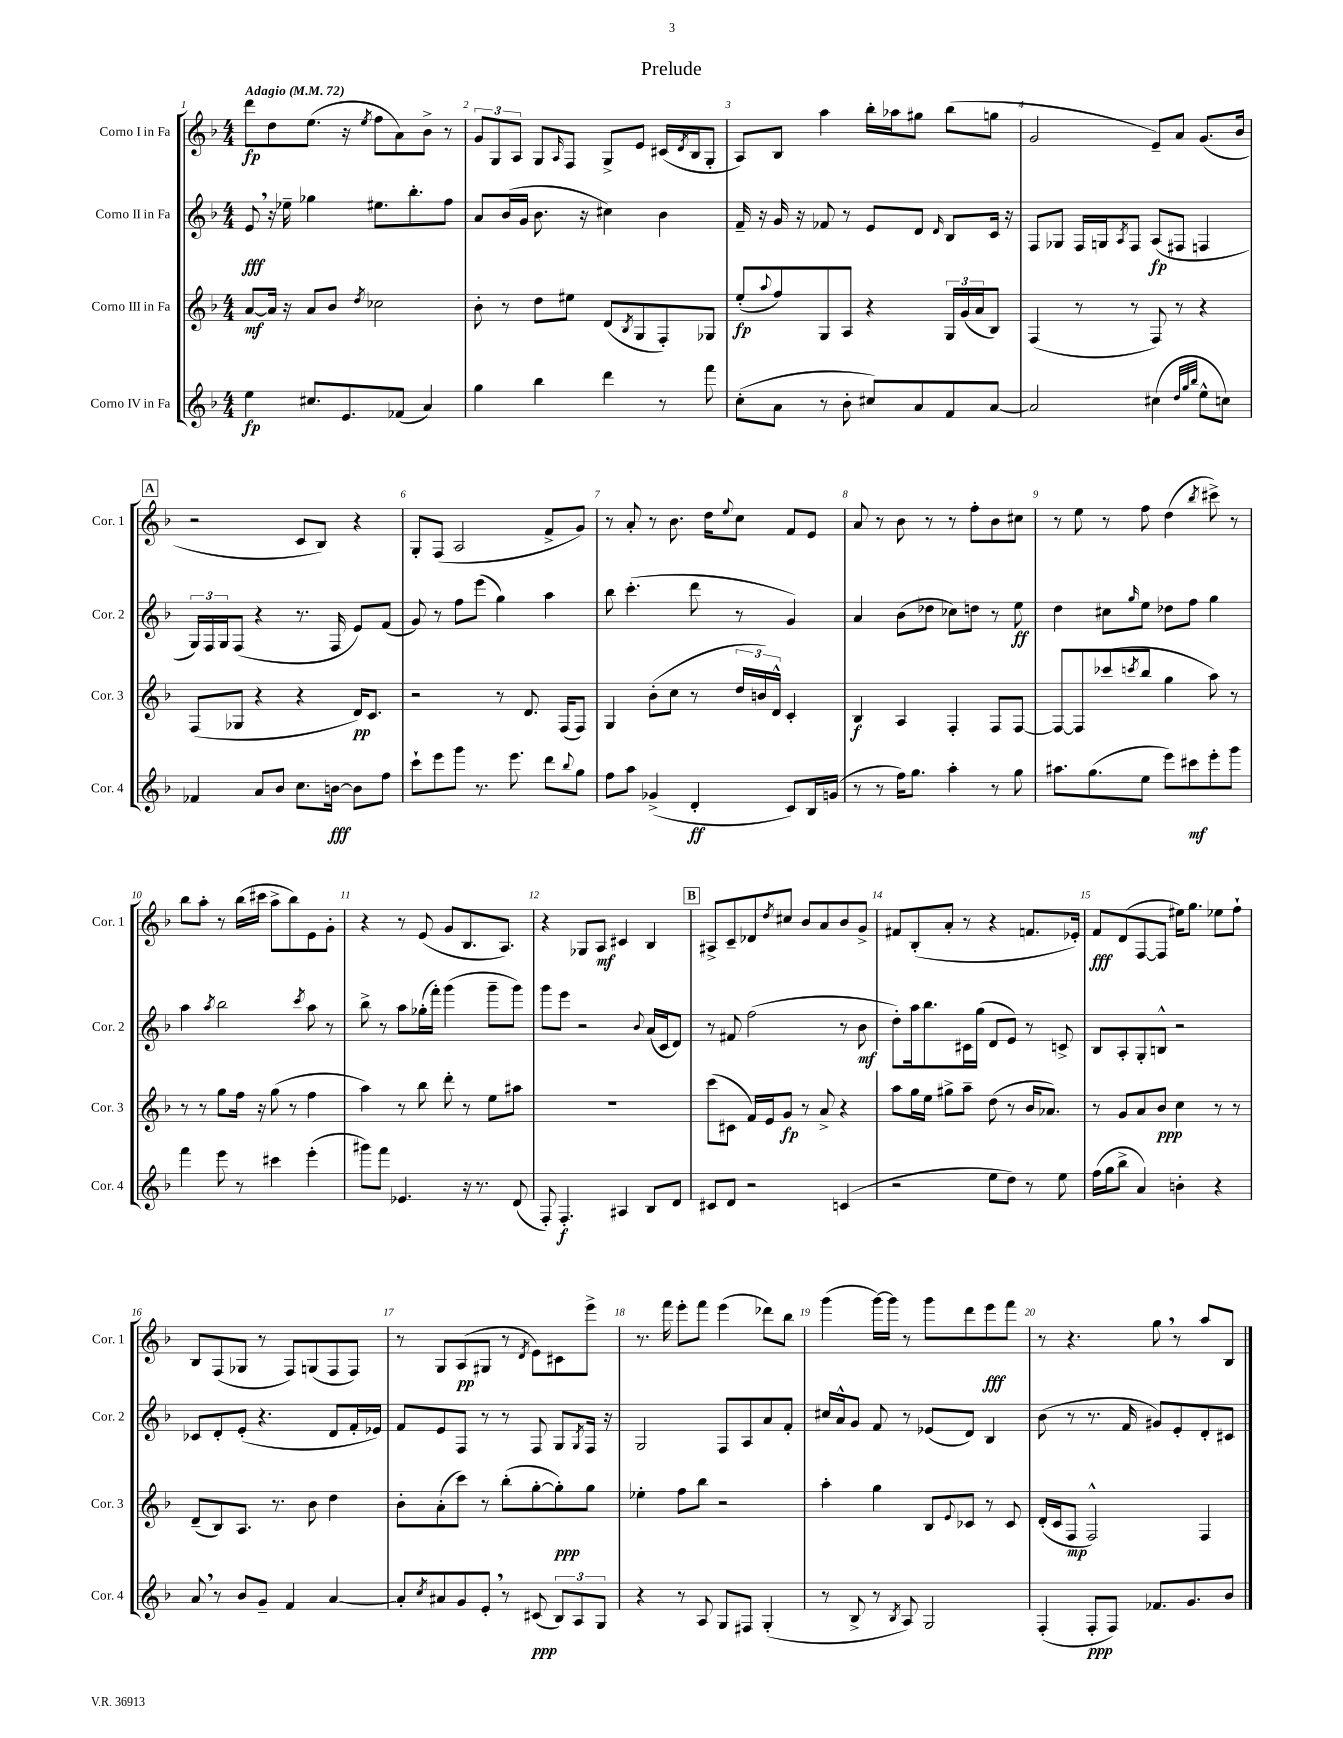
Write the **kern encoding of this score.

**kern	**kern	**kern	**kern
*staff4	*staff3	*staff2	*staff1
*clefG2	*clefG2	*clefG2	*clefG2
*k[b-]	*k[b-]	*k[b-]	*k[b-]
*M4/4	*M4/4	*M4/4	*M4/4
*MM72	*MM72	*MM72	*MM72
4ee	[8a	8e	8ddd
.	16a]	16r	8dd
.	16r	16ee-~	.
8.cc#	8a	4gg-	(8.ee
.	8b-	.	.
8.e	.	.	16r
.	8qdd	.	8qee
.	2cc-	8.ee#	8ff
(8f-	.	.	8a)
.	.	8.bb-'	.
4a)	.	.	8b-^
.	.	8ff	8r
=	=	=	=
4gg	8b-'	8a	12g
.	.	.	12G
.	8r	(16b-	.
.	.	.	12A
.	.	16g	.
4bb-	8dd	8.b-	8G
.	.	.	16qqA
.	8ee#	.	8F
.	.	16r	.
4ddd	(8d	4cc#)	8G^
.	8qB-	.	.
.	8G	.	8e
8r	8F')	4b-	(16c#
.	.	.	8qd
.	.	.	16B-
8fff	8G-	.	8G'
=	=	=	=
(8cc'	(8ee'	16f~	8A)
.	.	16r	.
.	8qqaa	.	.
8a	8ff)	16g	8B-
.	.	16r	.
8r	8G	8f-	4aa
8b-'	8A	8r	.
8cc#)	4r	8e	16bb-'
.	.	.	16aa-
8a	.	8d	8gg#
.	.	16qqd	.
8f	24G	8B-	(8bb-
.	(24g	.	.
.	24a	.	.
[8a	8B-)	16c	8gg
.	.	16r	.
=	=	=	=
2a]	(4F	8F	2g
.	.	8G-	.
.	8r	16F	.
.	.	16G	.
.	.	8qA	.
.	8r	8F	.
(4cc#	8F)	(8A	8e~)
.	8r	8F#	8a
32qqdd	.	.	.
32qqgg	.	.	.
32qqbb-	.	.	.
8ee^^	4r	4F	(8.g
8cc)	.	.	.
.	.	.	16b-
=	=	=	=
4f-	(8F	24G)	2r
.	.	24F	.
.	.	24G	.
.	8G-	(8F	.
8a	4r	4r	.
8b-	.	.	.
8.cc	4r	8.r	8c
.	.	.	8B-)
[16b	.	16F	.
8b]	16d)	8e)	4r
.	8.c	.	.
8ff	.	(8f	.
=	=	=	=
8ccc`	2r	8g)	8G'
8eee	.	8r	(8F
8ggg	.	8ff	2A
8.r	.	(8eee	.
.	8r	4gg)	.
8.eee	.	.	.
.	8.d	.	.
8ddd	.	4aa	8f^
.	(16F	.	.
8qqbb-	.	.	.
8gg	8F)	.	8g)
=	=	=	=
8ff	4G	8bb-	8r
8aa	.	(4.ccc'	8a'
(4g-^	(8b-'	.	8r
.	8cc	.	8.b-
4d'	8r	8ddd	.
.	.	.	16dd
.	.	.	8qqee
.	24dd	8r	8cc
.	24b)	.	.
.	24d^^	.	.
8c)	4c'	4g)	8f
16B-	.	.	8e
(16g	.	.	.
=	=	=	=
8r	4B-	4a	8a
8r	.	.	8r
16ff)	4A	(8b-	8b-
8.gg	.	.	.
.	.	8dd-	8r
4aa'	4F'	8cc-)	8r
.	.	8dd	8ff'
8r	8F	8r	8b-
8gg	[8F	8ee	8cc#
=	=	=	=
8.aa#	8F_	4dd	8r
.	8F]	.	8ee
(8.gg	.	.	.
.	(8ccc-	8cc#	8r
.	8qccc	16qqgg	.
8ee	8bb-	8ee	8ff
8eee)	4gg	8dd-	(4dd
8ccc#	.	8ff	.
.	.	.	8qbb-
8eee'	8aa)	4gg	8ccc#^)
8ggg	8r	.	8r
=	=	=	=
4fff	8r	4aa	8bb-
.	8r	.	8aa'
.	.	8qaa	.
8eee	8gg	2bb-	8r
8r	16ff	.	(16bb-
.	16r	.	16ccc#
4ccc#	(8gg	.	8aa^
.	8r	.	8bb-)
.	.	8qccc	.
(4eee'	4ff	8aa	8e
.	.	8r	8g'
=	=	=	=
8ggg#)	4aa)	8bb-^	4r
8fff	.	8r	.
4.e-	8r	8aa	8r
.	8bb-	(16gg-'	(8e
.	.	16fff')	.
.	8ddd'	(4ggg	8g
16r	8r	.	8.B-
8.r	.	.	.
.	8ee	8ggg~	.
.	.	.	8.A)
(8d	8aa#	8ggg)	.
=	=	=	=
8F')	1r	8ggg	4r
4.F'	.	8eee	.
.	.	2r	8G-
.	.	.	8A
4A#	.	.	4c#
.	.	8qqb-	.
8B-	.	(16a	4B-
.	.	16c	.
8d	.	8d)	.
=	=	=	=
8c#	(8ccc	8r	8A#^
8d	8c#	8f#	8c~
2r	16f)	(2ff	8d-
.	16e	.	.
.	.	.	8qdd
.	8g	.	8cc#
.	8r	.	8b-
.	8a^	.	8a
(4c	4r	8r	8b-
.	.	8b-	8g^
=	=	=	=
2r	8aa	8dd')	8f#
.	16gg	16aa	(8B-'
.	16ee	8.bb-	.
.	8gg#^	.	8a'
.	8aa~	16c#	8r
.	.	(16gg	.
8ee	(8dd	8d	4r
8dd)	8r	8e)	.
8r	16b-	8r	8.f
.	8.a-)	.	.
8ee	.	8c^	.
.	.	.	16e-')
=	=	=	=
(16ff	8r	8B-	8f
16gg	.	.	.
8bb-^	8g	8A'	(8d
4a)	8a	8G'	[8F
.	8b-	8B^^	8F]
4b'	4cc	2r	16ee#)
.	.	.	8.gg
4r	8r	.	8ee-
.	8r	.	8ff`
=	=	=	=
8a	(8d~	8c-	8B-
8r	8B-)	8d'	(8F
8b-	8.A	(8e'	8G-
8g~	.	4.r	8r
.	8.r	.	.
4f	.	.	8F)
.	8b-	.	(8G
[4a	4dd	8d	8F
.	.	16f'	8F)
.	.	16e-)	.
=	=	=	=
8a']	8b-'	8f	8r
8qcc	.	.	.
8a#	(8a'	8e	8G
8g	8ccc)	8F	(8A
8e'	8r	8r	8G#
8r	(8bb-'	8r	8r
.	.	.	8qd
(8c#	[8gg'	8F	8e)
12B-)	8gg'])	8G	8c#
12A	.	.	.
.	.	8qG	.
.	8gg	16F	8eee^
12G	.	.	.
.	.	16r	.
=	=	=	=
4r	4ee-'	2G	8.r
.	.	.	16fff
8r	8ff	.	8eee'
8A	8bb-	.	8fff
8G	2r	8F	(4eee
8F#	.	8A	.
(4G'	.	8a	8ddd-)
.	.	8f'	8bb-
=	=	=	=
8r	4aa'	16cc#	(4ggg
.	.	16a^^	.
8B-^	.	8g	.
8r	4gg	8f	[16ggg)
.	.	.	16ggg]
8qB-	.	.	.
8A)	.	8r	8r
2G	8B-	(8e-	8ggg
.	8qqe	.	.
.	8c-	8d)	8ddd
.	8r	4B-	8eee
.	8c-	.	8fff
=	=	=	=
(4F'	(16d'	(8b-	8r
.	16c	.	.
.	8F	8r	4.r
8F'	2F^^)	8.r	.
8F)	.	.	.
.	.	16f	.
8.f-	.	8g#)	8gg
.	.	8e'	8r
8.g	.	.	.
.	4F	8d'	8aa
8b-	.	8c#	8B-
==	==	==	==
*-	*-	*-	*-
